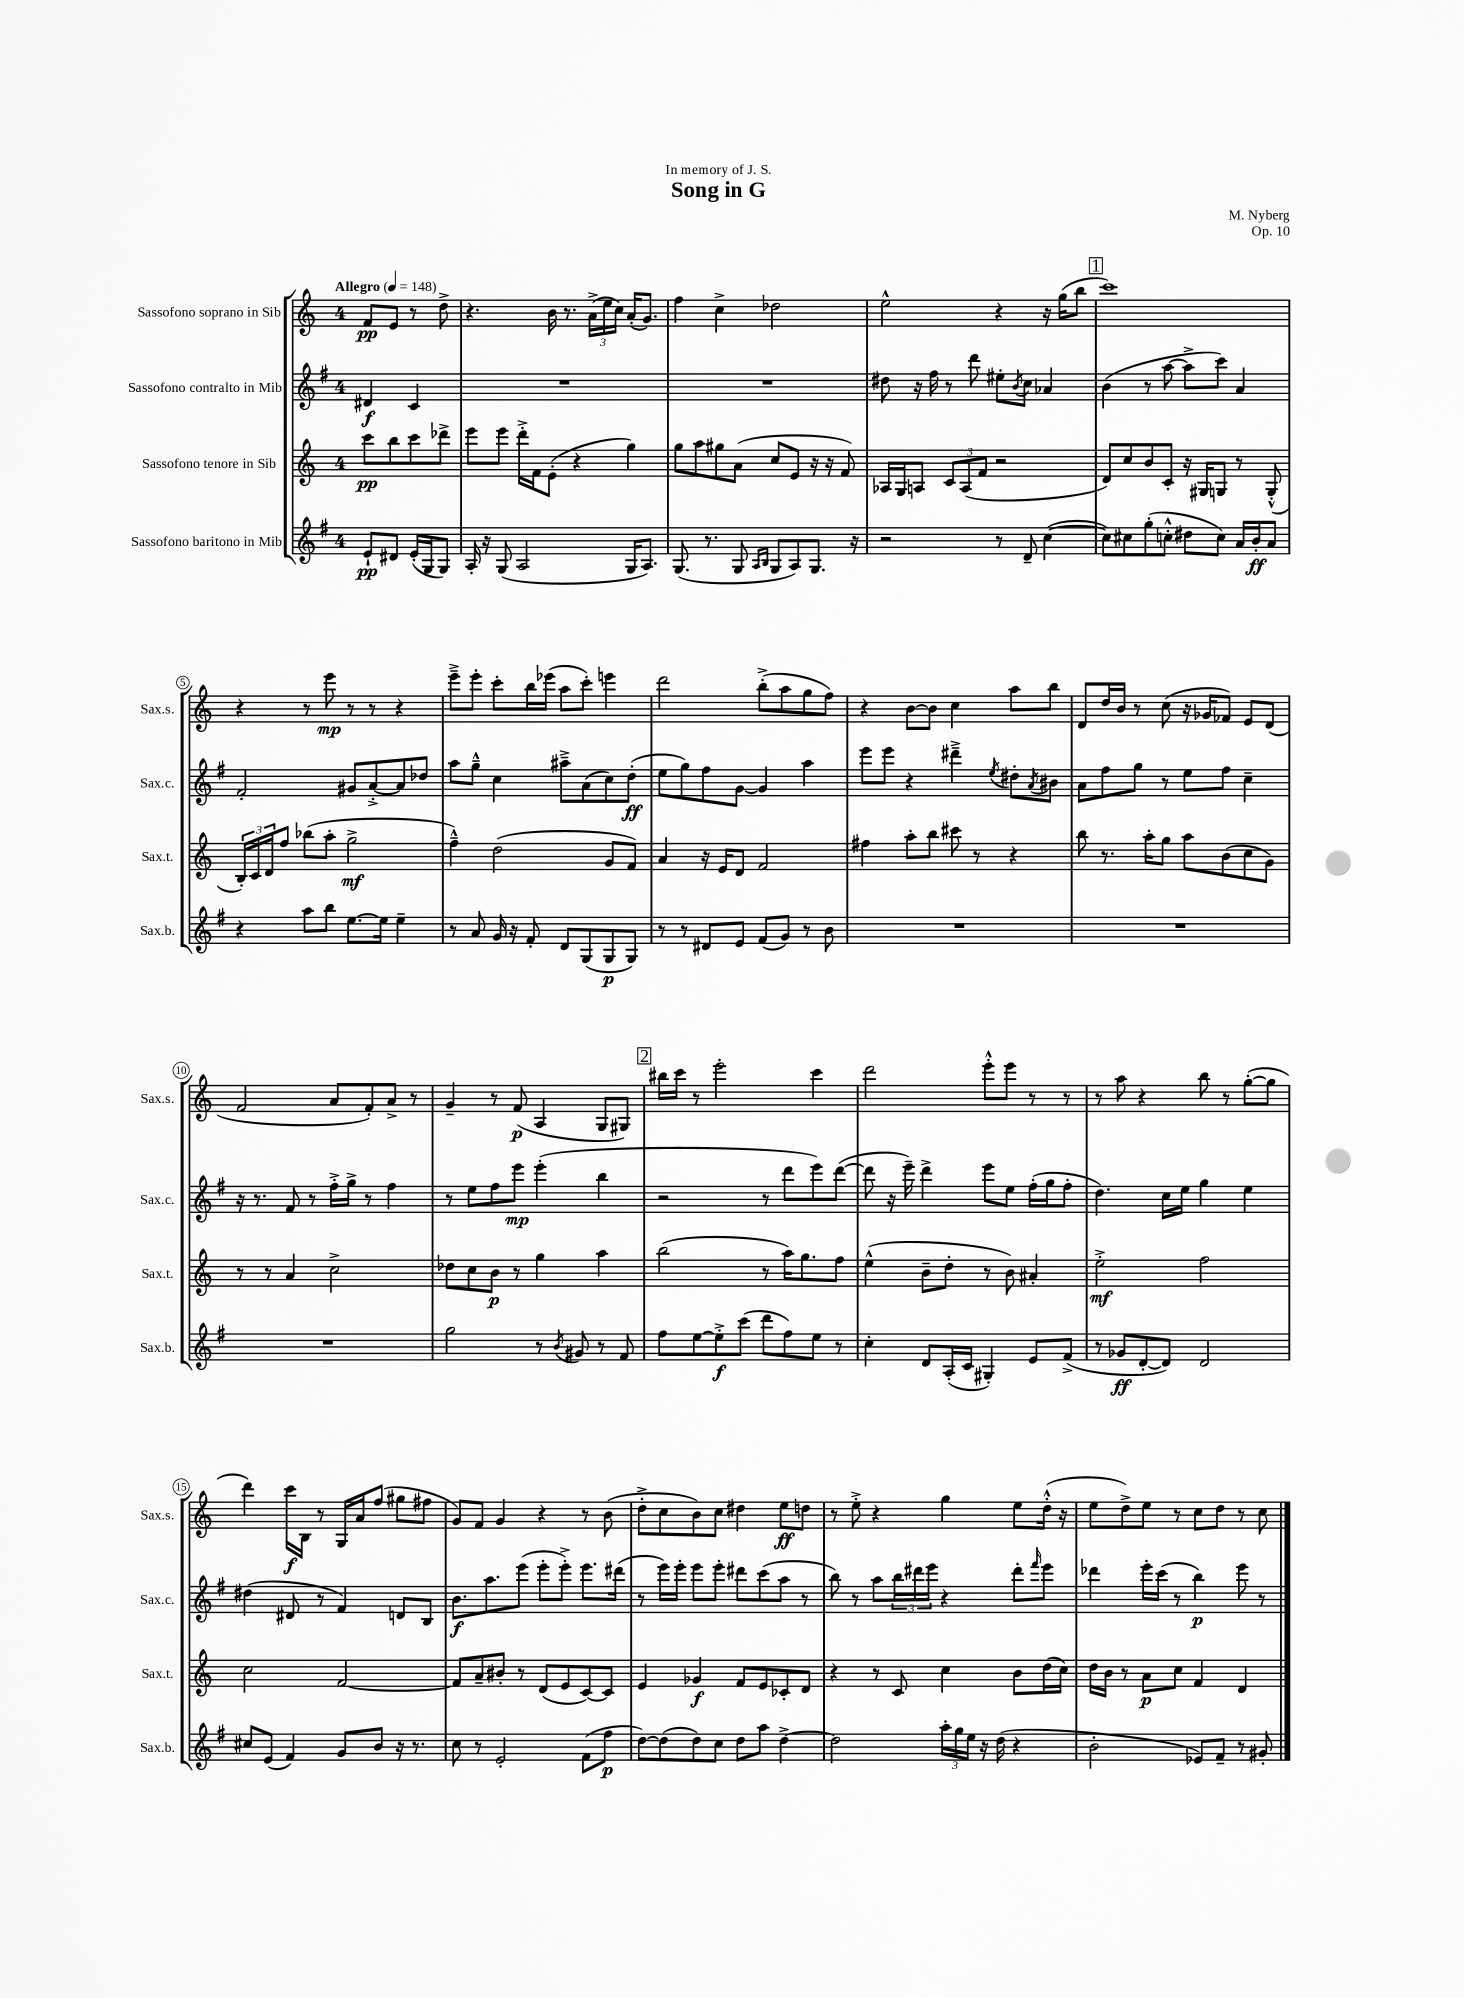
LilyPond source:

\header { title = "Song in G" composer = "M. Nyberg" dedication = "In memory of J. S." opus = "Op. 10" }
<<
\new StaffGroup <<
\new Staff = "s0" \with { instrumentName = "Sassofono soprano in Sib" shortInstrumentName = "Sax.s." } {
    \clef treble \key c \major \once \override Staff.TimeSignature.style = #'single-digit \time 4/4 \partial 2 \tempo "Allegro" 4 = 148
    f'8\pp e'8 r8 d''8-> |
    r4. b'16 r8. \tuplet 3/2 { a'16->( e''16 c''16) } a'16-.( g'8.) |
    f''4 c''4-> des''2 |
    e''2-^ r4 r16 g''16( b''8 |
    \mark \markup { \box "1" } c'''1) |
    r4 r8 e'''8\mp r8 r8 r4 |
    e'''8---> e'''8-. c'''8-. b''16 ees'''16( a''8 c'''8-.) e'''4 |
    d'''2 b''8-.->( a''8 g''8 f''8) |
    r4 b'8~ b'8 c''4 a''8 b''8 |
    d'8 d''16 b'16 r8 c''8( r16 ges'16 fes'8) e'8 d'8( |
    f'2 a'8 f'8-.) a'8-> r8 |
    g'4-- r8 f'8\p( a4 g8 gis8) |
    \mark \markup { \box "2" } bis''16 c'''16 r8 e'''2-. c'''4 |
    d'''2 e'''8-.-^ e'''8 r8 r8 |
    r8 a''8 r4 b''8 r8 g''8~-.( g''8 |
    d'''4) c'''16\f b16 r8 g16 a'16 f''8( gis''8 fis''8 |
    g'8) f'8 g'4 r4 r8 b'8( |
    d''8-.-> c''8 b'8) c''8 dis''4 e''8\ff d''8 |
    r8 e''8-.-> r4 g''4 e''8 d''16-.-^( r16 |
    e''8 d''8->) e''8 r8 c''8 d''8 r8 c''8 \bar "|." |
}
\new Staff = "s1" \with { instrumentName = "Sassofono contralto in Mib" shortInstrumentName = "Sax.c." } {
    \clef treble \key g \major \once \override Staff.TimeSignature.style = #'single-digit \time 4/4 \partial 2
    dis'4\f c'4 |
    R1 |
    R1 |
    dis''8 r16 fis''16 r8 d'''8 eis''8-. \acciaccatura { b'8 } c''8 aes'4 |
    \mark \markup { \box "1" } b'4( r8 a''8~ a''8-> c'''8) a'4 |
    fis'2-. gis'8 a'8~-.-> a'8 des''8 |
    a''8 g''8---^ c''4 ais''8---> a'8( c''8) d''8-.\ff( |
    e''8 g''8) fis''8 g'8~ g'4 a''4 |
    e'''8 e'''8 r4 dis'''4---> \acciaccatura { e''8 } dis''8-. \acciaccatura { a'8 } bis'8 |
    a'8 fis''8 g''8 r8 e''8 fis''8 c''4-- |
    r16 r8. fis'8 r8 fis''16-.-> g''16-> r8 fis''4 |
    r8 e''8 fis''8 e'''8\mp e'''4-.( b''4 |
    \mark \markup { \box "2" } r2 r8 d'''8 e'''8) d'''8~( |
    d'''8 r16 e'''16--) d'''4-> e'''8 e''8 fis''16-.( g''16 fis''8-. |
    d''4.) c''16 e''16 g''4 e''4 |
    dis''4( dis'8 r8 fis'4) d'8 b8 |
    b'8.\f a''8. e'''8( e'''8-. e'''8-.->) e'''8. dis'''16( |
    r8 e'''16) e'''16-. e'''8 e'''8-. dis'''8 c'''8( a''8 r8 |
    b''8) r8 a''8 \tuplet 3/2 { b''16 dis'''16 e'''16 } r4 dis'''8-. \grace { fis'''16 } e'''8 |
    des'''4 e'''16-. c'''16( r8 b''4\p) e'''8 r8 \bar "|." |
}
\new Staff = "s2" \with { instrumentName = "Sassofono tenore in Sib" shortInstrumentName = "Sax.t." } {
    \clef treble \key c \major \once \override Staff.TimeSignature.style = #'single-digit \time 4/4 \partial 2
    c'''8\pp b''8 c'''8 des'''8-> |
    e'''8 e'''8 d'''16-.-> f'16 e'8-.( r4 g''4) |
    g''8 a''8 gis''8 a'8( c''8 e'8 r16 r16 f'8) |
    aes16 g16 a8 \tuplet 3/2 { c'8 a8( f'8 } r2 |
    \mark \markup { \box "1" } d'8) c''8 b'8 c'8-. r16 gis16 g8 r8 g8-.-^( |
    \tuplet 3/2 { b16-.) c'16 d'16 } f''8 bes''8( a''8-. g''2->\mf |
    f''4---^) d''2( g'8 f'8) |
    a'4 r16 e'16 d'8 f'2 |
    fis''4 a''8-. b''8 cis'''8 r8 r4 |
    b''8 r8. a''16-. g''8 a''8 b'8( c''8 g'8) |
    r8 r8 a'4 c''2-> |
    des''8 c''8 b'8\p r8 g''4 a''4 |
    \mark \markup { \box "2" } b''2( r8 a''16) g''8. f''8 |
    e''4-^( b'8-- d''8-. r8 b'8) ais'4-. |
    e''2-.->\mf f''2 |
    c''2 f'2~ |
    f'8 a'8-- bis'8-. r8 d'8( e'8 c'8~) c'8 |
    e'4 ges'4\f f'8 e'8 ces'8-. d'8 |
    r4 r8 c'8 c''4 b'8 d''16( c''16) |
    d''16 b'16 r8 a'8\p c''8 f'4 d'4 \bar "|." |
}
\new Staff = "s3" \with { instrumentName = "Sassofono baritono in Mib" shortInstrumentName = "Sax.b." } {
    \clef treble \key g \major \once \override Staff.TimeSignature.style = #'single-digit \time 4/4 \partial 2
    e'8-!\pp dis'8 e'16-.( g16 g8) |
    a16-. r16 g8( a2 g16 a8.) |
    g8.( r8. g8 \grace { a16 b16 } g8 a8) g8. r16 |
    r2 r8 d'8-- c''4~( |
    \mark \markup { \box "1" } c''8) cis''8 g''8-.( c''8-.-^ dis''8 c''8) a'16 b'16-.\ff a'8 |
    r4 a''8 b''8 e''8.~ e''16 e''4-- |
    r8 a'8 g'16 r16 fis'8-. d'8 g8( g8\p g8) |
    r8 r8 dis'8 e'8 fis'8( g'8) r8 b'8 |
    R1 |
    R1 |
    R1 |
    g''2 r8 \acciaccatura { b'8 } gis'8 r8 fis'8 |
    \mark \markup { \box "2" } fis''8 e''8~ e''8-.->\f c'''8( d'''8 fis''8) e''8 r8 |
    c''4-. d'8 a16-.( c'16 gis4-.) e'8 fis'8->( |
    r8 ges'8\ff d'8~-. d'8) d'2 |
    cis''8 e'8( fis'4) g'8 b'8 r16 r8. |
    c''8 r8 e'2-. fis'8( fis''8\p |
    d''8~) d''8( d''8) c''8 d''8 a''8 d''4~-> |
    d''2 \tuplet 3/2 { a''16-. g''16 e''16 } r16 d''16( r4 |
    b'2-. ees'8) fis'8-- r8 gis'8-. \bar "|." |
}
>>
>>
\layout { \context { \Score \override BarNumber.stencil = #(make-stencil-circler 0.1 0.3 ly:text-interface::print) } }
